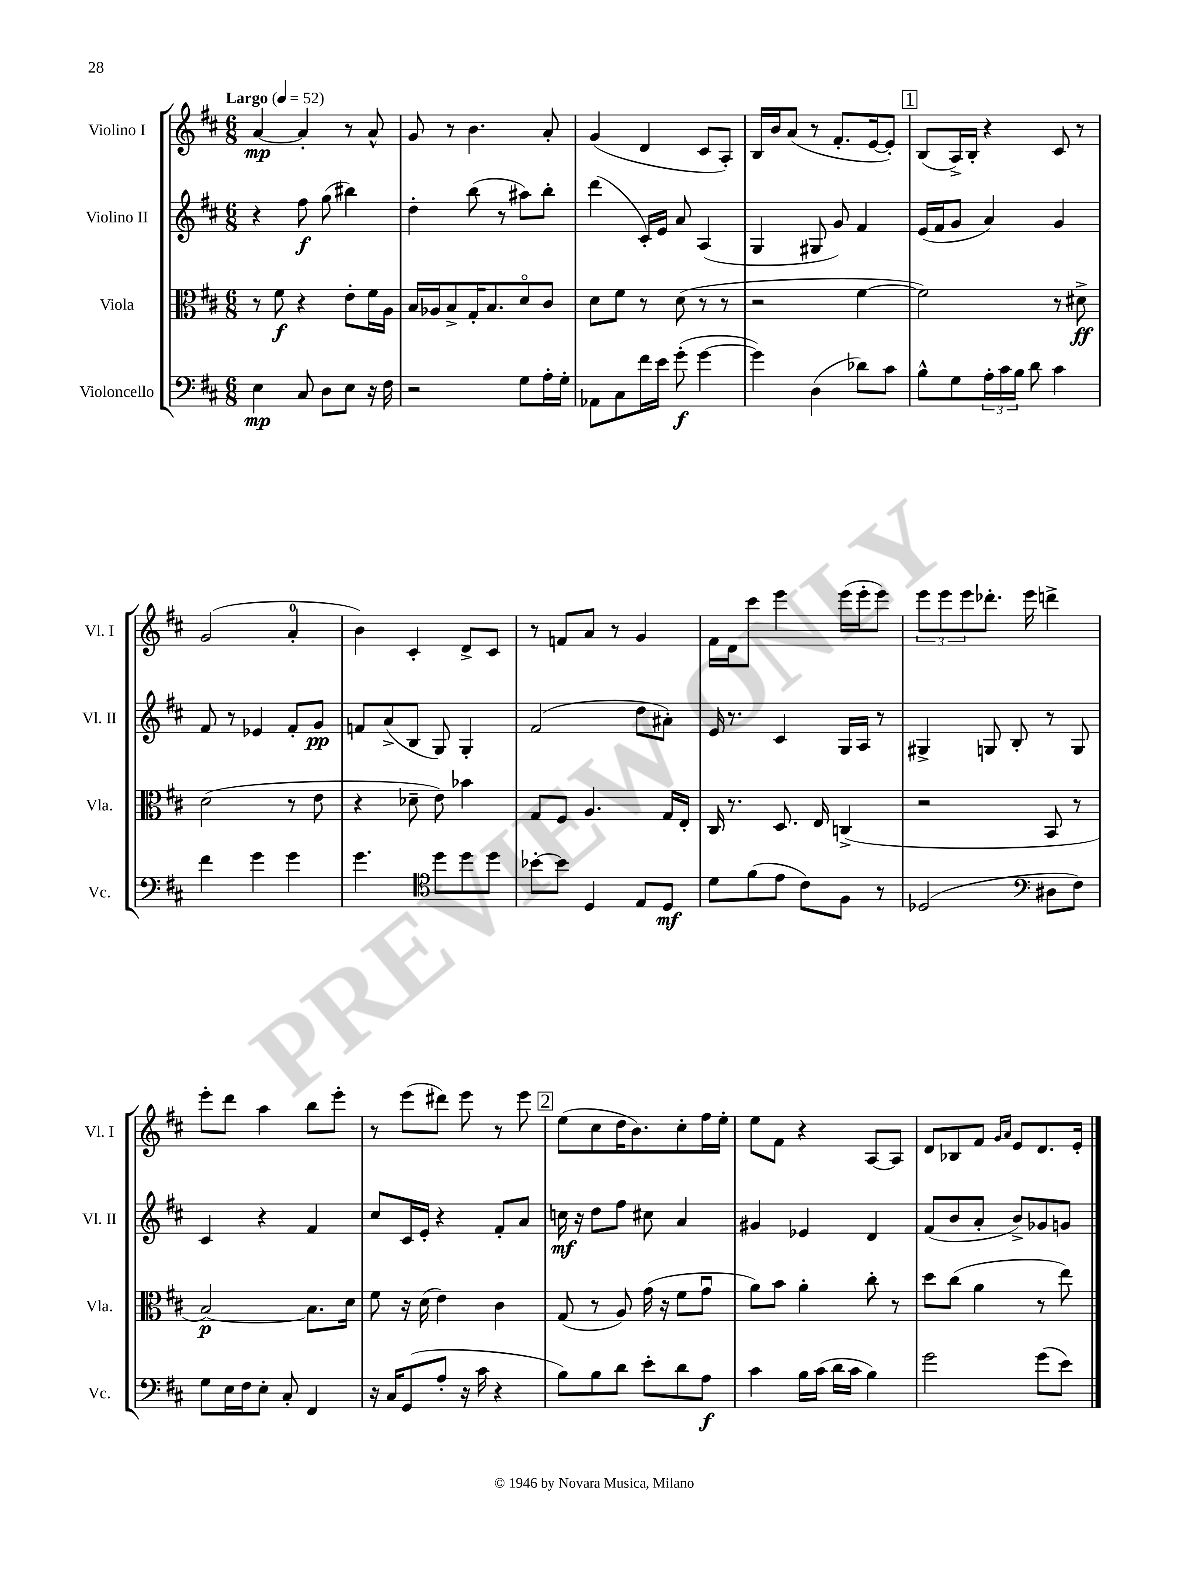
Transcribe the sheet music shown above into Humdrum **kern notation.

**kern	**dynam	**kern	**dynam	**kern	**dynam	**kern	**dynam
*part4	*part4	*part3	*part3	*part2	*part2	*part1	*part1
*staff4	*staff4	*staff3	*staff3	*staff2	*staff2	*staff1	*staff1
*I"Violoncello	*	*I"Viola	*	*I"Violino II	*	*I"Violino I	*
*I'Vc.	*	*I'Vla.	*	*I'Vl. II	*	*I'Vl. I	*
*clefF4	*	*clefC3	*	*clefG2	*	*clefG2	*
*k[f#c#]	*	*k[f#c#]	*	*k[f#c#]	*	*k[f#c#]	*
*M6/8	*	*M6/8	*	*M6/8	*	*M6/8	*
*MM52	*	*MM52	*	*MM52	*	*MM52	*
=1	=1	=1	=1	=1	=1	=1	=1
!	!	!	!	!	!	!LO:TX:a:B:t=Largo	!
4E\	mp	8r	.	4r	.	[4a/	mp
.	.	8f#\	f	.	.	.	.
8C#/	.	4r	.	8ff#\	f	4a'/]	.
8D\L	.	.	.	(8gg\	.	.	.
8E\J	.	8e'\L	.	4bb#X\)	.	8r	.
16r	.	16f#\L	.	.	.	8a^^/	.
16F#\	.	16A\JJ	.	.	.	.	.
=2	=2	=2	=2	=2	=2	=2	=2
2r	.	16B/LL	.	4dd'\	.	8g/	.
.	.	16A-X/J	.	.	.	.	.
.	.	8B^/	.	.	.	8r	.
.	.	16G'/K	.	(8bb\	.	4.b\	.
.	.	8.B/	.	.	.	.	.
.	.	.	.	8r	.	.	.
8G\L	.	8d/	.	8aa#X\L)	.	.	.
16A'\L	.	8c#/J	.	8bb'\J	.	8a'/	.
16G'\JJ	.	.	.	.	.	.	.
=3	=3	=3	=3	=3	=3	=3	=3
8AA-X\L	.	8d\L	.	(4ddd\	.	(4g/	.
8C#\	.	8f#\J	.	.	.	.	.
16f#\L	.	8r	.	16c#'/LL)	.	4d/	.
16e\JJ	.	.	.	16e/JJ	.	.	.
(8g'\	f	(8d\	.	8a/	.	.	.
[4g\	.	8r	.	(4A/	.	8c#/L	.
.	.	8r	.	.	.	8A'/J)	.
=4	=4	=4	=4	=4	=4	=4	=4
4g\])	.	2r	.	4G/	.	16B/LL	.
.	.	.	.	.	.	16b/J	.
.	.	.	.	.	.	(8a/J	.
(4D\	.	.	.	8G#X/	.	8r	.
.	.	.	.	8g/)	.	8.f#'/L	.
8d-X\L)	.	[4f#\	.	4f#/	.	.	.
.	.	.	.	.	.	[16e/k	.
8c#\J	.	.	.	.	.	8e'/J])	.
!!LO:REH:place=s1:t=1
=5	=5	=5	=5	=5	=5	=5	=5
8B^^\L	.	2f#\])	.	(16e/LL	.	(8B/L	.
.	.	.	.	16f#/J	.	.	.
8G\	.	.	.	8g/J	.	16A^/L)	.
.	.	.	.	.	.	16B'/JJ	.
24A'\L	.	.	.	4a/)	.	4r	.
24c#\	.	.	.	.	.	.	.
24B\JJ	.	.	.	.	.	.	.
8d\	.	.	.	.	.	.	.
4c#\	.	8r	.	4g/	.	8c#/	.
.	.	8d#X^\	ff	.	.	8r	.
!!LO:LB:g=z
=6	=6	=6	=6	=6	=6	=6	=6
4f#\	.	(2d\	.	8f#/	.	(2g/	.
.	.	.	.	8r	.	.	.
4g\	.	.	.	4e-X/	.	.	.
4g\	.	8r	.	8f#'/L	.	4a'/	.
.	.	8e\	.	8g/J	pp	.	.
=7	=7	=7	=7	=7	=7	=7	=7
4.g\	.	4r	.	8fn/L	.	4b\)	.
.	.	.	.	(8a^/	.	.	.
.	.	8d-X~\	.	8B/J	.	4c#'/	.
*clefC4	*	*	*	*	*	*	*
8dd\L	.	8e\)	.	8G/)	.	.	.
8dd\	.	4b-X\	.	4G'/	.	8d^/L	.
8dd\J	.	.	.	.	.	8c#/J	.
=8	=8	=8	=8	=8	=8	=8	=8
[8b-X'\L	.	8G/L	.	(2f#/	.	8r	.
8b-\J]	.	8F#/J	.	.	.	8fn/L	.
4D/	.	4.A/	.	.	.	8a/J	.
.	.	.	.	.	.	8r	.
8E/L	.	.	.	8dd\L	.	4g/	.
8D/J	mf	16G/LL	.	8a#X'\J)	.	.	.
.	.	16E'/JJ	.	.	.	.	.
=9	=9	=9	=9	=9	=9	=9	=9
8d\L	.	16C#/	.	16e/	.	16f#\LL	.
.	.	8.r	.	8.r	.	16d\J	.
(8f#\	.	.	.	.	.	8ccc#\J	.
8e\J	.	8.D/	.	4c#/	.	4eee\	.
8c#\L)	.	.	.	.	.	.	.
.	.	16E/	.	.	.	.	.
8F#\J	.	(4Cn^/	.	16G/LL	.	(16eee\LL	.
.	.	.	.	16A/JJ	.	16eee'\J	.
8r	.	.	.	8r	.	8eee\J)	.
=10	=10	=10	=10	=10	=10	=10	=10
(2D-X/	.	2r	.	4G#X^/	.	12eee\L	.
.	.	.	.	.	.	12eee\	.
.	.	.	.	.	.	12eee\	.
.	.	.	.	8Gn/	.	8.ddd-X'\J	.
.	.	.	.	8B'/	.	.	.
.	.	.	.	.	.	16eee\	.
*clefF4	*	*	*	*	*	*	*
8D#X\L	.	8BB/	.	8r	.	4dddn^\	.
8F#\J)	.	8r	.	8G/	.	.	.
!!LO:LB:g=z
=11	=11	=11	=11	=11	=11	=11	=11
8G\L	.	[2B/)	p	4c#/	.	8eee'\L	.
16E\L	.	.	.	.	.	8ddd\J	.
16F#\J	.	.	.	.	.	.	.
8E'\J	.	.	.	4r	.	4aa\	.
8C#'/	.	.	.	.	.	.	.
4FF#/	.	8.B\L]	.	4f#/	.	8bb\L	.
.	.	.	.	.	.	8eee'\J	.
.	.	16d\Jk	.	.	.	.	.
=12	=12	=12	=12	=12	=12	=12	=12
16r	.	8f#\	.	8cc#/L	.	8r	.
16C#/KL	.	.	.	.	.	.	.
(8GG/	.	16r	.	16c#/L	.	(8eee\L	.
.	.	(16d\	.	16e'/JJ	.	.	.
8A'/J	.	4e\)	.	4r	.	8ddd#X\J)	.
16r	.	.	.	.	.	8eee\	.
16c#\	.	.	.	.	.	.	.
4r	.	4c#\	.	8f#'/L	.	8r	.
.	.	.	.	8a/J	.	8eee\	.
!!LO:REH:place=s1:t=2
=13	=13	=13	=13	=13	=13	=13	=13
8B\L)	.	(8G/	.	16ccn\	mf	(8ee\L	.
.	.	.	.	16r	.	.	.
8B\	.	8r	.	8dd\L	.	8cc#\	.
8d\J	.	8A/)	.	8ff#\J	.	16dd\K	.
.	.	.	.	.	.	8.b\)	.
8e'\L	.	(16g\	.	8cc#X\	.	.	.
.	.	16r	.	.	.	.	.
8d\	.	8f#\L	.	4a/	.	8cc#'\	.
8A\J	f	8gu\J	.	.	.	16ff#\L	.
.	.	.	.	.	.	16ee'\JJ	.
=14	=14	=14	=14	=14	=14	=14	=14
4c#\	.	8a\L)	.	4g#X/	.	8ee\L	.
.	.	8b\J	.	.	.	8f#\J	.
16B\LL	.	4a'\	.	4e-X/	.	4r	.
(16c#\JJ	.	.	.	.	.	.	.
16d\LL	.	.	.	.	.	.	.
16c#\JJ	.	.	.	.	.	.	.
4B\)	.	8cc#'\	.	4d/	.	[8A/L	.
.	.	8r	.	.	.	8A/J]	.
=15	=15	=15	=15	=15	=15	=15	=15
2g\	.	8dd\L	.	(8f#/L	.	8d/L	.
.	.	(8cc#\J	.	8b/	.	8B-X/	.
.	.	4a\	.	8a'/J	.	8f#/J	.
.	.	.	.	.	.	16qqg/LL	.
.	.	.	.	.	.	16qqa/JJ	.
.	.	.	.	8b^/L)	.	8e/L	.
(8g\L	.	8r	.	8g-X/	.	8.d/	.
8e\J)	.	8ee\)	.	8gn/J	.	.	.
.	.	.	.	.	.	16e'/Jk	.
==	==	==	==	==	==	==	==
*-	*-	*-	*-	*-	*-	*-	*-
